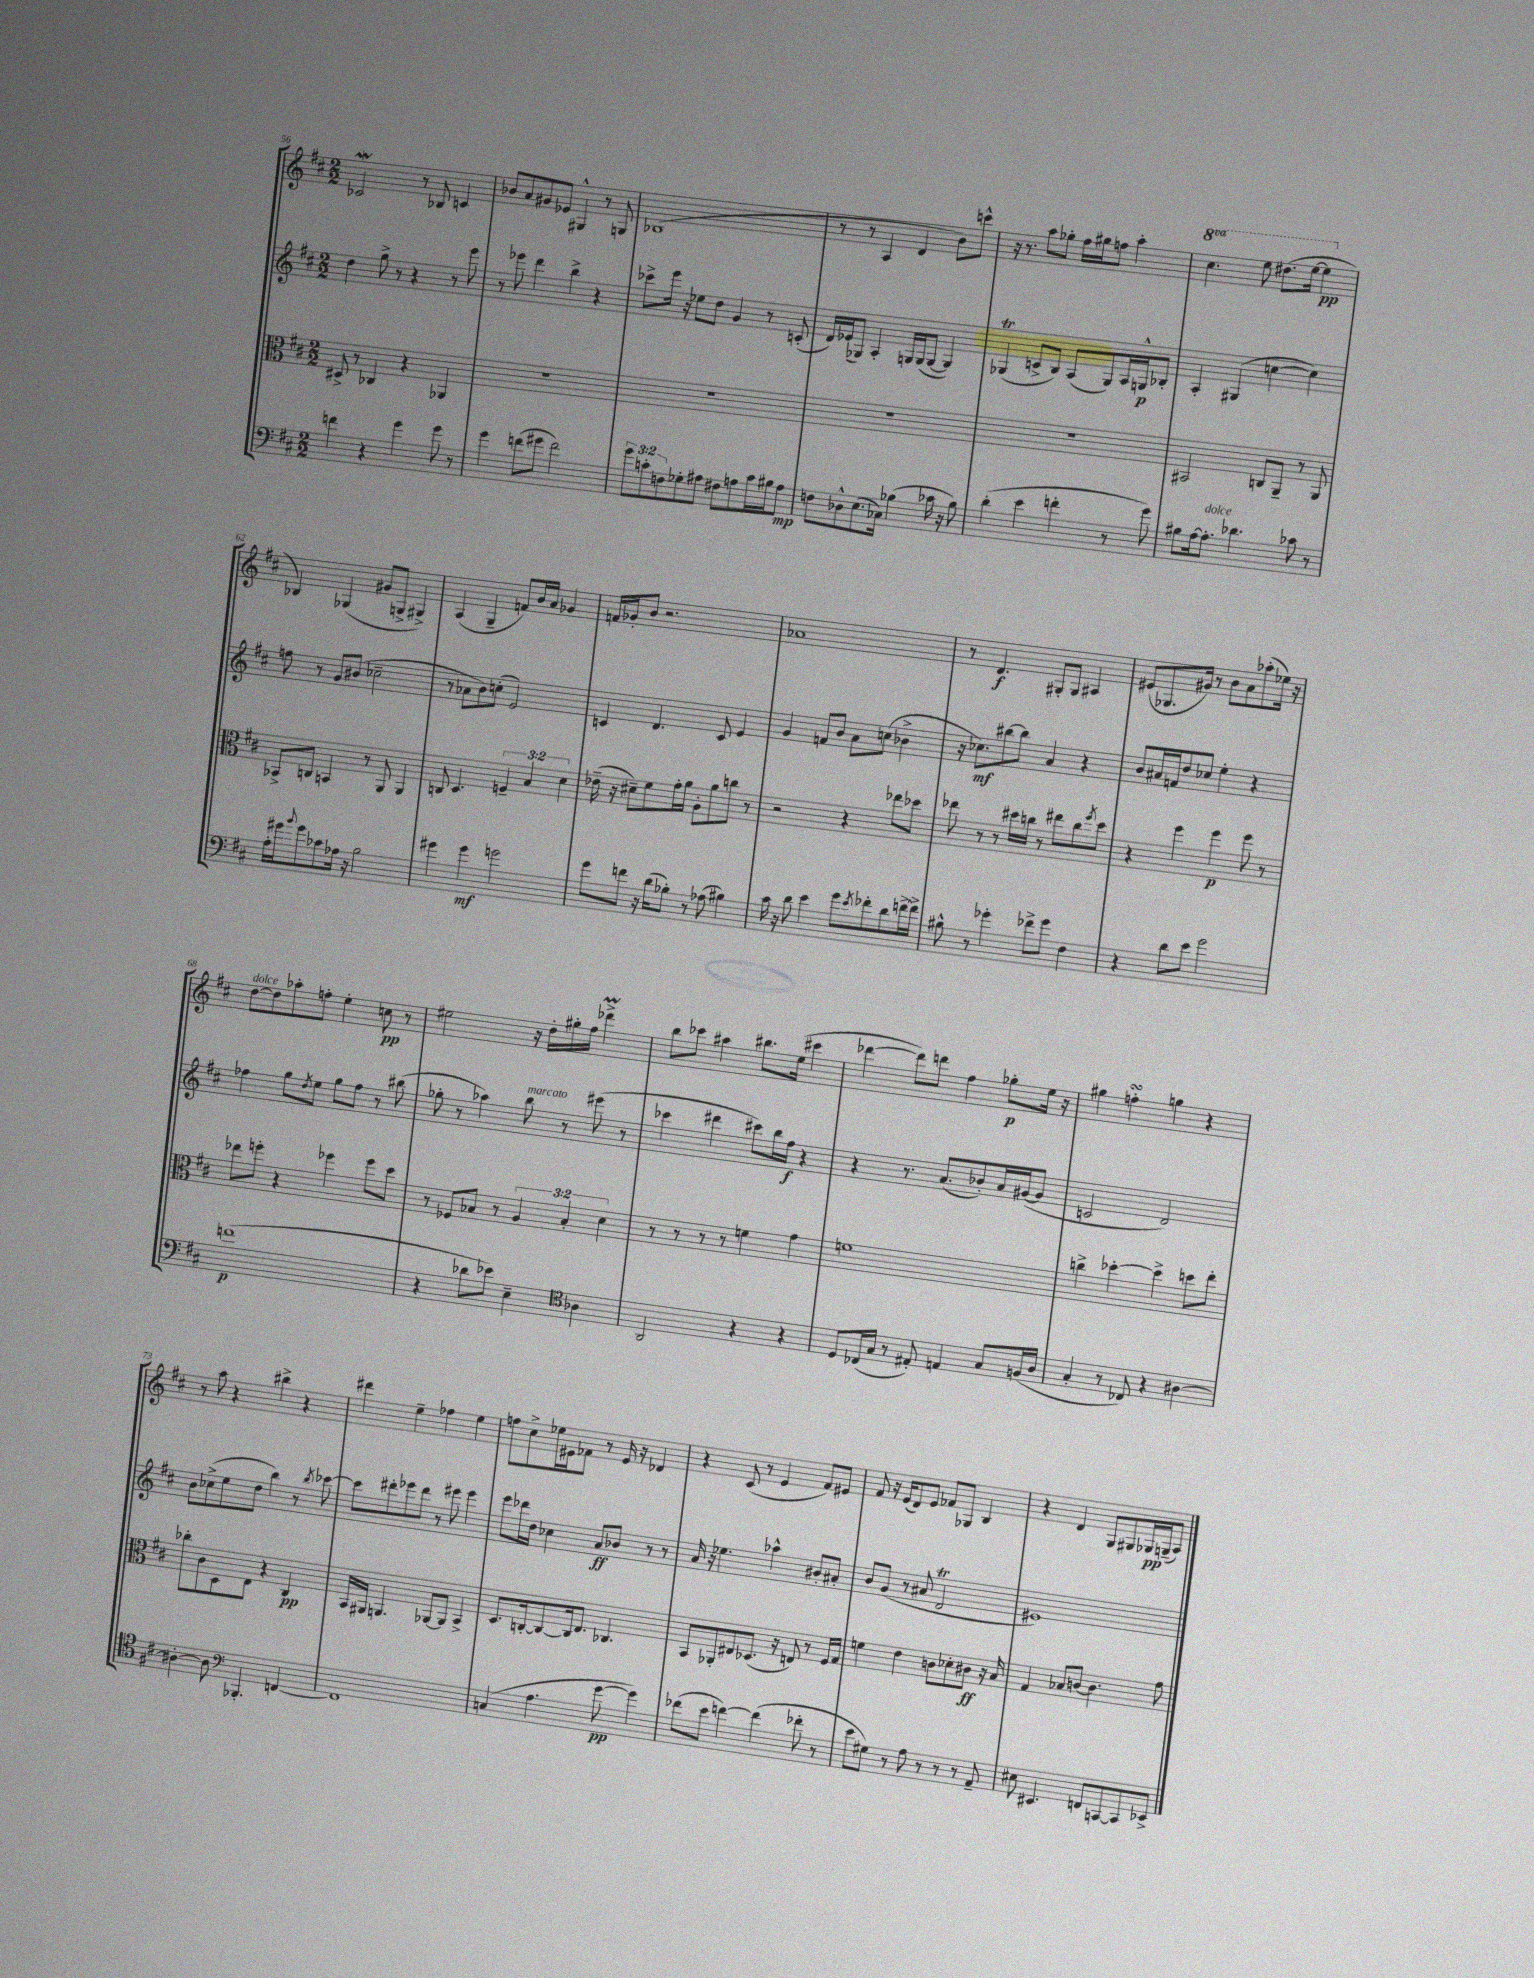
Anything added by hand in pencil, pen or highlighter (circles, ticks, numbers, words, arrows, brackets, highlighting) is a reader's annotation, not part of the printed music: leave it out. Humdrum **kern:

**kern	**kern	**kern	**kern
*staff4	*staff3	*staff2	*staff1
*clefF4	*clefC3	*clefG2	*clefG2
*k[f#c#]	*k[f#c#]	*k[f#c#]	*k[f#c#]
*M2/2	*M2/2	*M2/2	*M2/2
4f	8D#^	4dd	2c-
.	8r	.	.
4r	4C-	8gg^	.
.	.	8r	.
4g	4r	4r	8r
.	.	.	8B-
8g	4AA-	8r	4c
8r	.	8eee	.
=	=	=	=
4g	1r	8r	8b-
.	.	8eee-	8a
(8f	.	4ddd	8g#
8g#	.	.	8e-
2f)	.	4bb^	4G#^^
.	.	4r	8r
.	.	.	8G
=	=	=	=
12g	1r	8ccc-^	(1B-
12c'	.	.	.
.	.	16eee	.
12F	.	.	.
.	.	16r	.
8G-'	.	8ee-	.
8A#	.	8dd	.
8F#	.	4g	.
8A	.	.	.
16c	.	8r	.
16B#	.	.	.
8A	.	(8c'	.
=	=	=	=
8F	1r	16d)	8r
.	.	(16e-	.
8D-^^	.	8G-)	8r
(8.E	.	4A'	4A
16C-)	.	.	.
(4B-	.	16G	4d
.	.	(16G	.
.	.	[8G	.
16c-	.	4G])	8b)
16r	.	.	.
8B-)	.	.	8ccc^^
=	=	=	=
(4d'	1r	(4G-	16r
.	.	.	8.r
4e	.	8c^	8aa
.	.	8B)	8gg-'
4f'	.	(8A	16ff#
.	.	.	16gg#
.	.	8G-)	8ff
8r	.	16A	4aa'
.	.	16G^^	.
8g)	.	8B-'	.
=	=	=	=
8B#	2BB#	4A'	4.ccc#
[16A	.	.	.
8.A']	.	.	.
.	.	(4G#	.
4.d-	.	.	8eee
.	8C	[4cc	(8.ddd#
.	8AA~	.	.
.	.	.	[16eee
8c-	8r	4cc])	4eee]
8r	8AA	.	.
=	=	=	=
16A'	8BB-^	8ff	4B-)
16g#	.	.	.
8qqb	.	.	.
8g#	8C	8r	.
8c-	4BB	8g	(4G-
16A-	.	(8b#	.
16r	.	.	.
2B	8r	2cc-~	8g#
.	8AA	.	8G^
.	4AA	.	4G#^)
=	=	=	=
4g#	8C	8r	(4A
.	4.D	8a-	.
4g#	.	8b)	4G~
.	.	(8cc'	.
2g	6F~	2e)	8f)
.	.	.	16b
.	6B	.	.
.	.	.	16a
.	.	.	4g-
.	6d	.	.
=	=	=	=
8g	(16e-~	4c	16f
.	16r	.	16g-'
8f	8d#~)	.	8b
16r	8f#	4.d	2.r
(16d	.	.	.
8B-')	16g'	.	.
.	16a	.	.
8r	8A'	.	.
(8A-	8a	8c	.
4B#)	8cc	4e	.
.	8r	.	.
=	=	=	=
16c#	2r	4g	1a-
16r	.	.	.
8d	.	.	.
4e	.	8f	.
.	.	8b	.
8g	4r	8a	.
8qe	.	.	.
8f-'	.	(8cc	.
8d	8ee-	4b-^	.
[16f^	8dd-	.	.
16f^]	.	.	.
=	=	=	=
8B#^^	8ee-	16r	8r
.	.	8.cc-)	.
8r	8r	.	4.d
4g-'	8r	[8bb#	.
.	16dd#	8bb#]	.
.	16cc	.	.
8f-^	8r	4a	8G#'
8g-	8ee#	.	8G#
4F#	8cc	4r	4A#
.	8qff#	.	.
.	8dd#	.	.
=	=	=	=
4r	4r	8b	(8e#
.	.	16a#	8.G-
.	.	16f	.
8d	4ff#	8dd	.
.	.	.	16g#)
8e	.	8cc-	8r
2g	4ff#	4ee'	8b
.	.	.	8a
.	8ff#	4r	(8aa-'
.	8r	.	16ee-)
.	.	.	16r
=	=	=	=
(1f	8ee-	4ff-	[8dd
.	8ff'	.	8dd]
.	4r	8gg	8aa-'
.	.	8qdd	.
.	.	8ee	8ff'
.	4ff-	8gg	4ee'
.	.	8ff-	.
.	8ff-	8r	8cc
.	8dd	(8bb#	8r
=	=	=	=
4r	8r	8gg-'	2ee#
.	8F-	8r	.
8d-	8B-	4aa-)	.
8e-)	8r	.	.
4E~	6A	8bb	16r
.	.	.	16dd'
.	.	8r	16gg#'
.	6B-'	.	.
.	.	.	16ff#
*clefC4	*	*	*
4A-	.	(8eee#	4ddd-^
.	6d	.	.
.	.	8r	.
=	=	=	=
2AA	8r	4ccc-	8bb
.	8r	.	8ccc-
.	8r	4ddd#	4aa#
.	8r	.	.
4r	4f	8ccc#)	8.bb#
.	.	16bb	.
.	.	16ff#	(16ee
4r	4g	4r	4ccc#
=	=	=	=
8D	1f	4r	[4ddd-
(16C-	.	.	.
16G	.	.	.
8r	.	8.r	8ddd-])
8E#')	.	.	8ddd
.	.	(8.a	.
4E	.	.	4ff#
.	.	8b-')	.
8G	.	16a	8gg-'
.	.	([16g#	.
(16F	.	8g#]	16ee
16A	.	.	16r
=	=	=	=
4G'	4cc^	2c	4gg#
8r	[4dd-'	.	4ff'
8C-)	.	.	.
4r	4dd-^]	2d)	4gg
[4A#	8dd	.	4r
.	8ee'	.	.
=	=	=	=
4A#'_	8cc-'	8b	8r
.	8c#	(8cc-^	8aa
8A#]	8D	8ee	4r
*clefF4	*	*	*
4.BBB-'	8E	8dd	.
.	4r	4bb)	4bb#^
[4FF	4C#	8r	4r
.	.	8qbb	.
.	.	[8ccc-	.
=	=	=	=
1FF]	16BB	8ccc-]	4ddd#
.	16AA#	.	.
.	4.AA	8ddd#'	.
.	.	8eee-	4ee~
.	.	8ddd#	.
.	[8AA-	8r	4ff-
.	8AA-]	8eee#	.
.	4BB^	4eee#	4ee
=	=	=	=
(4C	8.D	8eee	8ff
.	.	16ddd-	8cc#^
.	[16C'	16dd	.
4.A	8C_	4cc-	16ee-
.	.	.	16e#
.	16C]	.	8f-
.	8.E	.	.
.	.	8a	8r
[8g	4.C-	8b-	16e#
.	.	.	16r
4g])	.	8r	4d-
.	.	8r	.
=	=	=	=
(8f-	8BB	16a	4r
.	.	16r	.
8e	8AA-'	4.ee-	.
[4f)	8E#	.	(8c#
.	(8.D-	.	8r
(4f]	.	4aa-^^	4e
.	16r	.	.
.	8E)	.	.
8f-'	8r	8b#'	8f#)
8r	16F#	8a#'	8e#
.	16G	.	.
=	=	=	=
8e	4f	8b	8f#
8G#)	.	(8g	16r
.	.	.	(16e
8r	4e	8r	8d)
8A	.	8a#	8e
8r	8c	2d	8f-
8r	8d-'	.	8G-
8r	8c#	.	4B
8AA~	16r	.	.
.	16B	.	.
=	=	=	=
8E#	4G	1e#)	4r
4.EE#	.	.	.
.	8B-	.	4d
.	[8c	.	.
8FF	4.c]	.	8G
[8CC	.	.	8G#
8CC]	.	.	16G-
.	.	.	(16G~
8EE-^	8g	.	8A)
==	==	==	==
*-	*-	*-	*-
